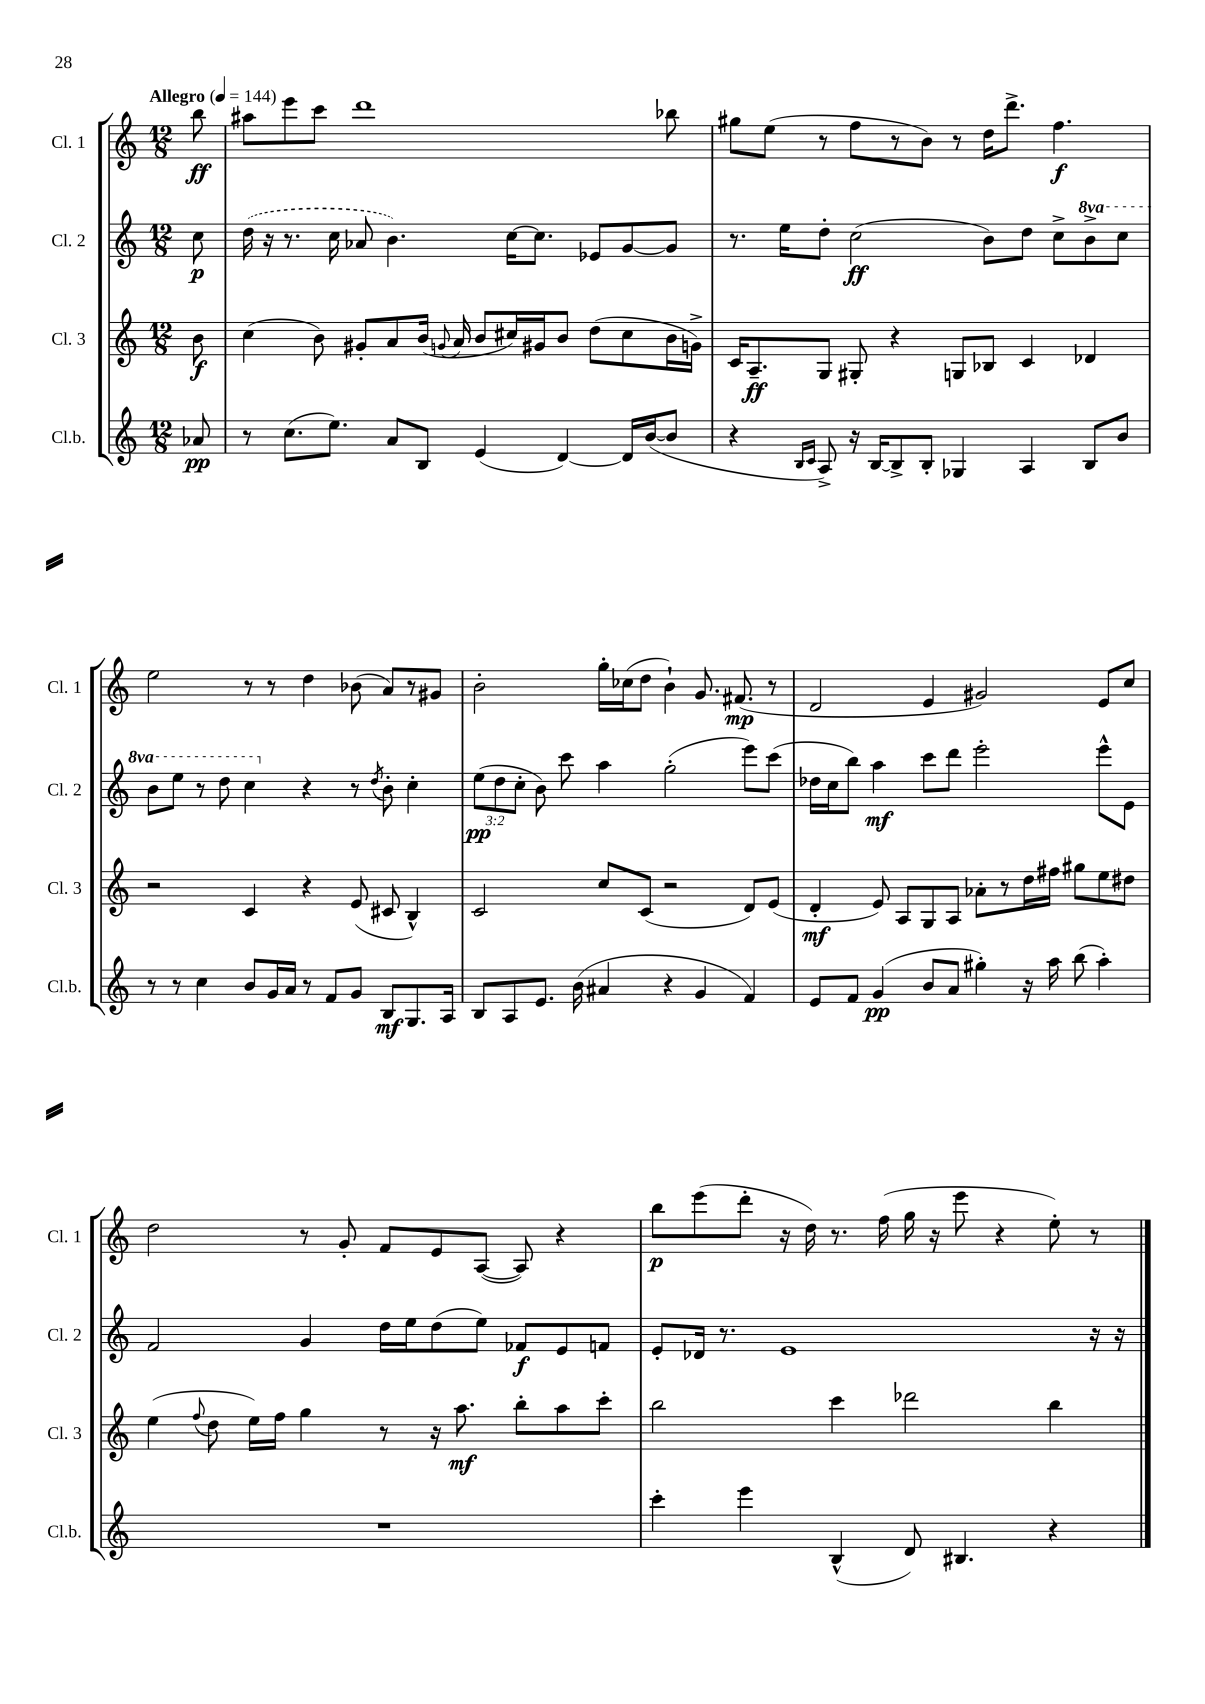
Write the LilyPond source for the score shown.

<<
\new StaffGroup <<
\new Staff = "s0" \with { instrumentName = "Cl. 1" shortInstrumentName = "Cl. 1" } {
    \clef treble \key c \major \numericTimeSignature \time 12/8 \partial 8 \tempo "Allegro" 4 = 144
    \autoBeamOff b''8\ff |
    ais''8[ e'''8 c'''8] d'''1 bes''8 |
    gis''8[ e''8]( r8 f''8[ r8 b'8]) r8 d''16[ d'''8.]-> f''4.\f |
    e''2 r8 r8 d''4 bes'8( a'8[) r8 gis'8] |
    b'2-. g''16[-. ces''16( d''8] b'4-!) g'8. fis'8.\mp( r8 |
    d'2 e'4 gis'2) e'8[ c''8] |
    d''2 r8 g'8-. f'8[ e'8 a8]~( a8) r4 |
    b''8[\p e'''8( d'''8]-. r16 d''16) r8. f''16( g''16 r16 e'''8 r4 e''8-.) r8 \bar "|." |
}
\new Staff = "s1" \with { instrumentName = "Cl. 2" shortInstrumentName = "Cl. 2" } {
    \clef treble \key c \major \numericTimeSignature \time 12/8 \override Staff.TupletNumber.text = #tuplet-number::calc-fraction-text \set Staff.ottavationMarkups = #ottavation-simple-ordinals \partial 8
    \autoBeamOff c''8\p |
    \once \slurDashed d''16( r16 r8. c''16 aes'8 b'4.) c''16[~ c''8.] ees'8[ g'8~ g'8] |
    r8. e''16[ d''8]-. c''2\ff( b'8[) d''8] c''8[-> \ottava #1 b''8-> c'''8] |
    b''8[ e'''8] r8 d'''8 c'''4 \ottava #0 r4 r8 \acciaccatura { d''8 } b'8-. c''4-. |
    \tuplet 3/2 { e''8[\pp( d''8 c''8]-. } b'8) c'''8 a''4 g''2-.( e'''8[) c'''8]( |
    des''16[ c''16 b''8]) a''4\mf c'''8[ d'''8] e'''2-. e'''8[-^ e'8] |
    f'2 g'4 d''16[ e''16 d''8( e''8]) fes'8[\f e'8 f'8] |
    e'8[-. des'16] r8. e'1 r16 r16 \bar "|." |
}
\new Staff = "s2" \with { instrumentName = "Cl. 3" shortInstrumentName = "Cl. 3" } {
    \clef treble \key c \major \numericTimeSignature \time 12/8 \partial 8
    \autoBeamOff b'8\f |
    c''4( b'8) gis'8[-. a'8 b'16]( \appoggiatura { g'8 } a'16 b'8[ cis''16) gis'16 b'8] d''8[( cis''8 b'16 g'16]->) |
    c'16[ a8.--\ff g8] gis8-. r4 g8[ bes8] c'4 des'4 |
    r2 c'4 r4 e'8( cis'8 b4-^) |
    c'2 c''8[ c'8]( r2 d'8[) e'8]( |
    d'4-.\mf e'8) a8[ g8 a8] aes'8[-. r8 d''16 fis''16] gis''8[ e''8 dis''8] |
    e''4( \appoggiatura { f''8 } d''8 e''16[) f''16] g''4 r8 r16 a''8.\mf b''8[-. a''8 c'''8]-. |
    b''2 c'''4 des'''2 b''4 \bar "|." |
}
\new Staff = "s3" \with { instrumentName = "Cl.b." shortInstrumentName = "Cl.b." } {
    \clef treble \key c \major \numericTimeSignature \time 12/8 \partial 8
    \autoBeamOff aes'8\pp |
    r8 c''8.[( e''8.]) a'8[ b8] e'4( d'4~) d'16[ b'16~( b'8] |
    r4 \grace { b16[ c'16] } a8->) r16 b16[~ b8-> b8]-. ges4 a4 b8[ b'8] |
    r8 r8 c''4 b'8[ g'16 a'16] r8 f'8[ g'8] b8[\mf g8. a16] |
    b8[ a8 e'8.] b'16( ais'4 r4 g'4 f'4) |
    e'8[ f'8] g'4\pp( b'8[ a'8] gis''4-.) r16 a''16 b''8( a''4-.) |
    R1. |
    c'''4-. e'''4 b4-^( d'8) bis4. r4 \bar "|." |
}
>>
>>
\layout { \context { \Score \remove "Bar_number_engraver" } }
